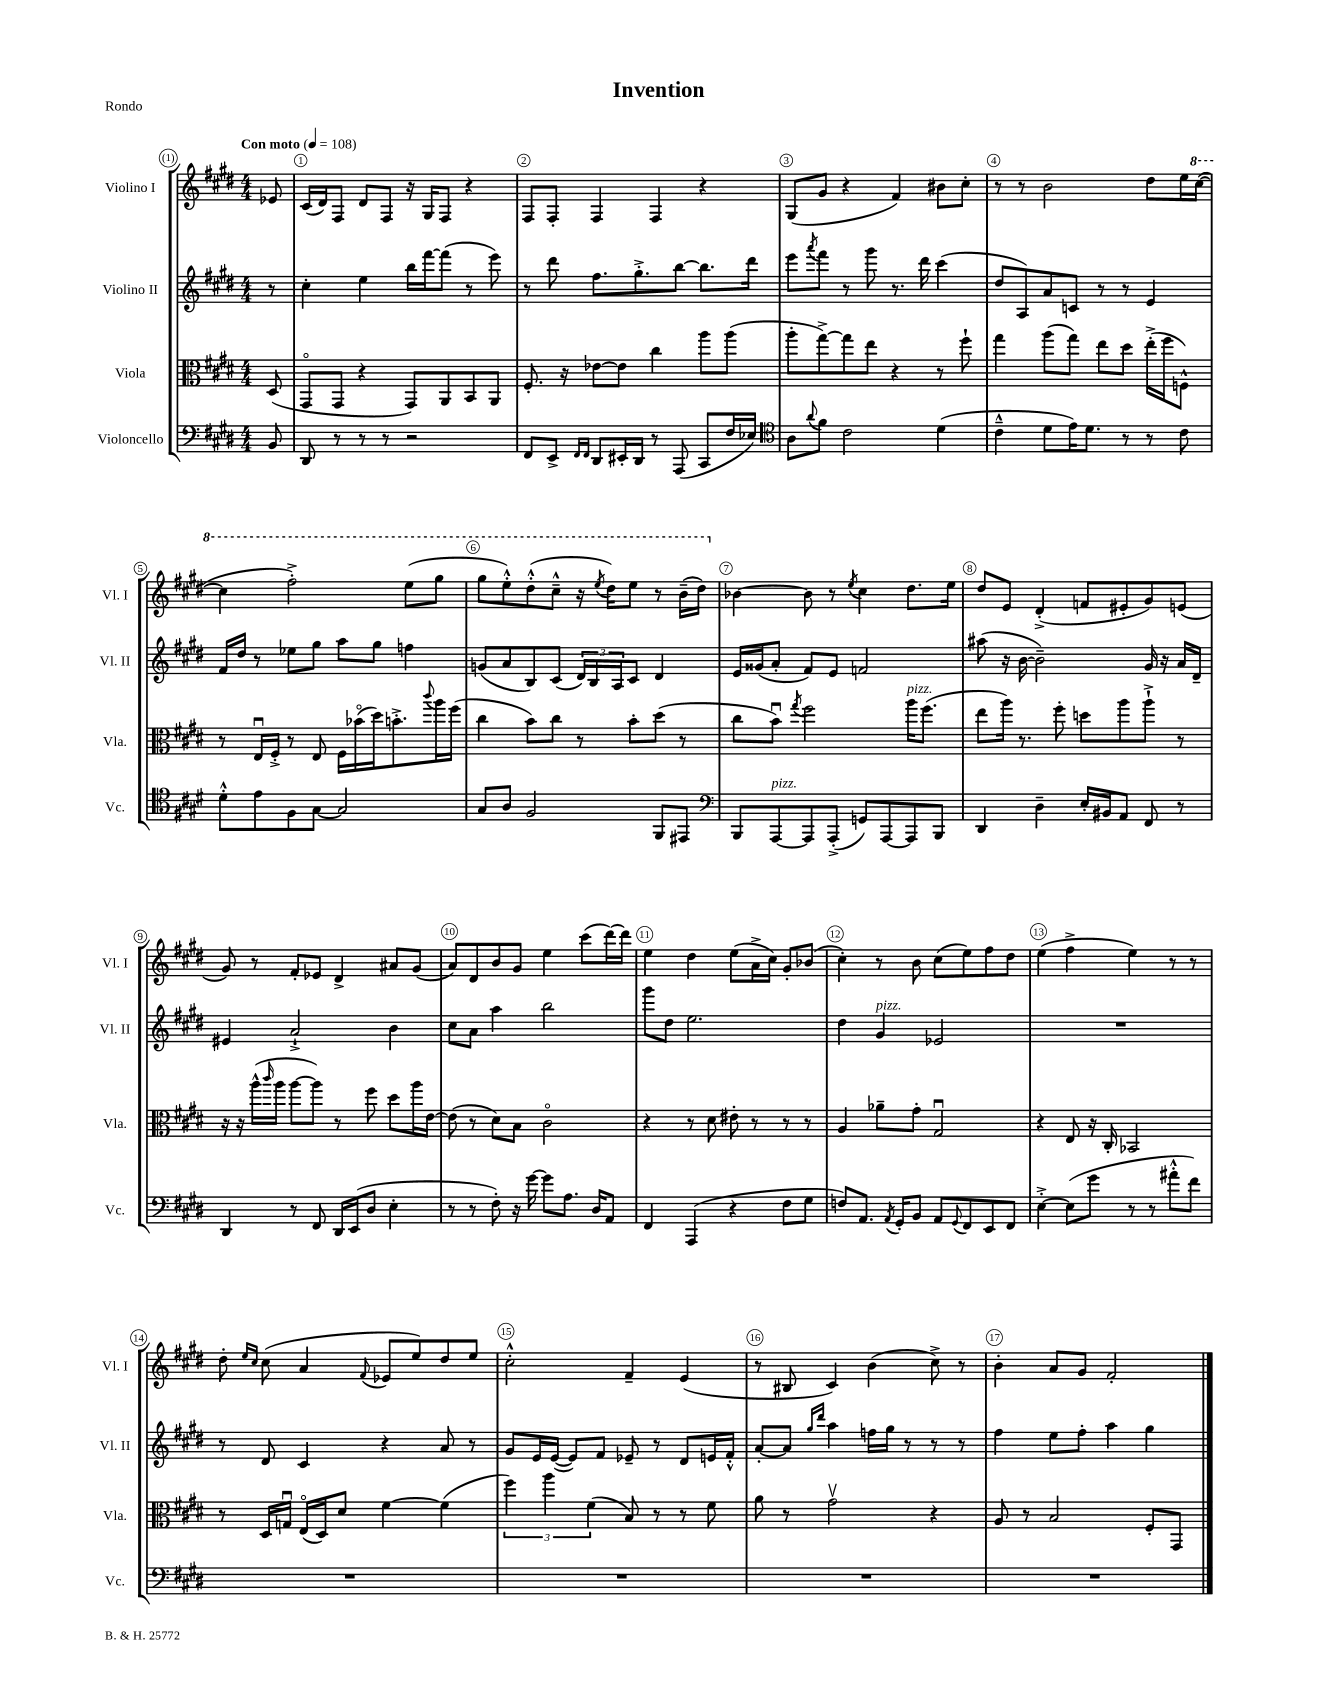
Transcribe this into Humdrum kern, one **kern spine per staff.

**kern	**kern	**kern	**kern
*staff4	*staff3	*staff2	*staff1
*clefF4	*clefC3	*clefG2	*clefG2
*k[f#c#g#d#]	*k[f#c#g#d#]	*k[f#c#g#d#]	*k[f#c#g#d#]
*M4/4	*M4/4	*M4/4	*M4/4
*MM108	*MM108	*MM108	*MM108
8BB	(8D#	8r	8e-
=	=	=	=
8DD#	8GG#o	4cc#'	(16c#
.	.	.	16d#)
8r	8GG#	.	8F#
8r	4r	4ee	8d#
8r	.	.	8F#
2r	8GG#)	16bb	16r
.	.	[16fff#	16G#
.	8AA	(8fff#]	8F#
.	8BB	8r	4r
.	8AA	8eee)	.
=	=	=	=
8FF#	8.F#'	8r	8F#
8EE^	.	8ddd#	8F#'
.	16r	.	.
16qqFF#	.	.	.
16qqFF#	.	.	.
8DD#	[8e-	8.ff#	4F#
16EE#'	8e-]	.	.
16DD#	.	8.gg#'^	.
8r	4cc#	.	4F#
(8AAA	.	[8bb	.
8CC#	8aa	8.bb]	4r
16F#	(8aa	.	.
16E-)	.	16ddd#	.
=	=	=	=
*clefC4	*	*	*
8A	8aa'	8eee	(8G#
8qqa	.	8qaaa	.
8f#	[8gg#^)	8fff#	8g#
2c#	8gg#]	8r	4r
.	8ee	8ggg#	.
.	4r	8.r	4f#)
.	.	16ddd#	.
(4d#	8r	(4ccc#	8b#
.	8ff#`	.	8cc#'
=	=	=	=
4c#~^^	4gg#	8dd#	8r
.	.	8A)	8r
8d#	(8aa	8a	2b
16e)	8gg#)	8c	.
8.d#	.	.	.
.	8ee	8r	.
8r	8dd#	8r	.
8r	(16ee'^	4e	8dd#
.	16ff#	.	.
8c#	8F^^)	.	16ee
.	.	.	([16ccc#
=	=	=	=
8d#'^^	8r	16f#	4ccc#]
.	.	16dd#	.
8e	16Eu	8r	.
.	16F#'^	.	.
8F#	8r	8ee-	2fff#'^)
[8G#	8E	8gg#	.
2G#]	16F#	8aa	.
.	(16b-o	.	.
.	16dd#)	8gg#	.
.	8.b'^	.	.
.	.	4ff	(8eee
.	8qqccc#	.	.
.	16aa	.	8ggg#
.	(16ff#	.	.
=	=	=	=
8G#	4cc#	(8g	8ggg#
8A	.	8a	8eee'^^)
2F#	8b)	8B)	(8ddd#'^^
.	8cc#	(8c#	8ccc#~^^
.	8r	24d#)	16r
.	.	24B	.
.	.	.	8qeee
.	.	.	16ddd#)
.	.	24A	.
.	8b'	8c#	8eee
8FF#	(8dd#	4d#	8r
8EE#	8r	.	(16bb~
.	.	.	16ddd#)
=	=	=	=
*clefF4	*	*	*
8BBB	8cc#	16e	[4b-
.	.	(16g##	.
[8AAA	8bu)	8a'	.
.	8qgg#	.	.
8AAA]	2ff#	8f#)	8b-]
(8AAA'^	.	8e	8r
.	.	.	8qee
8GG)	.	2f	4cc#
[8AAA	.	.	.
8AAA]	16aa	.	8.dd#
.	(8.ff#	.	.
8BBB	.	.	.
.	.	.	16ee
=	=	=	=
4DD#	8ee	(8aa#	8dd#
.	16aa)	16r	8e
.	8.r	[16b	.
4D#~	.	2b~])	(4d#'^
.	8ff#'	.	.
16E'	8dd	.	8f
16BB#	.	.	.
8AA	8aa	.	8e#'
8FF#	8aa`^	16g#	8g#)
.	.	16r	.
8r	8r	16a	(8e
.	.	16d#~	.
=	=	=	=
4DD#	16r	4e#	8g#)
.	16r	.	.
.	(16aa^^	.	8r
.	16qqccc#	.	.
.	16aa	.	.
8r	[8aa	2a`^	8f#'
8FF#	8aa])	.	8e-
16DD#	8r	.	4d#^
(16EE	.	.	.
8D#	8ff#	.	.
4E'	8dd#	4b	8a#
.	16aa	.	(8g#
.	[16e	.	.
=	=	=	=
8r	(8e]	8cc#	8a)
8r	8r	8a	8d#
8F#')	8d#)	4aa	8b
16r	8B	.	8g#
[16g#	.	.	.
8g#]	2c#o	2bb	4ee
8.A	.	.	.
.	.	.	(8ccc#
16D#	.	.	.
8AA	.	.	[16ddd#)
.	.	.	16ddd#]
=	=	=	=
4FF#	4r	8ggg#	4ee
.	.	8dd#	.
(4AAA	8r	2.ee	4dd#
.	8d#	.	.
4r	8e#'	.	(8ee
.	8r	.	16a^
.	.	.	16cc#)
8F#	8r	.	8g#'
8G#	8r	.	(8b-
=	=	=	=
8F)	4A	4dd#	4cc#')
8.AA	.	.	.
.	8a-~	4g#	8r
8qAA	.	.	.
16GG#'	.	.	.
8BB	8g#'	.	8b
8AA	2G#u	2e-	(8cc#
8qqGG#	.	.	.
8FF#	.	.	8ee)
8EE	.	.	8ff#
8FF#	.	.	8dd#
=	=	=	=
[4E'^	4r	1r	(4ee
(8E]	8E	.	4ff#^
8g#	16r	.	.
.	16C#'	.	.
8r	2BB-	.	4ee)
8r	.	.	.
8a#'^^	.	.	8r
8f#)	.	.	8r
=	=	=	=
1r	8r	8r	8dd#'
.	.	.	16qqee
.	.	.	16qqcc#
.	16D#	8d#	(8cc#
.	16Gu	.	.
.	(16Eo	4c#	4a
.	16D#)	.	.
.	8d#	.	.
.	.	.	8qqf#
.	[4f#	4r	8e-
.	.	.	8ee)
.	(4f#]	8a	8dd#
.	.	8r	8ee
=	=	=	=
1r	6ff#)	8g#	2cc#'^^
.	.	16e	.
.	6aa	.	.
.	.	([16e	.
.	.	8e])	.
.	(6f#	.	.
.	.	8f#	.
.	8B)	8e-~	4f#~
.	8r	8r	.
.	8r	8d#	(4e
.	8f#	16e	.
.	.	16f#'^^	.
=	=	=	=
1r	8a	[8a'	8r
.	8r	8a]	8B#
.	.	16qqgg#	.
.	.	16qqddd#	.
.	2g#v	4aa	4c#)
.	.	16ff	(4b
.	.	16gg#	.
.	.	8r	.
.	4r	8r	8cc#^)
.	.	8r	8r
=	=	=	=
1r	8A	4ff#	4b'
.	8r	.	.
.	2B	8ee	8a
.	.	8ff#'	8g#
.	.	4aa	2f#'
.	8F#'	4gg#	.
.	8GG#	.	.
==	==	==	==
*-	*-	*-	*-
